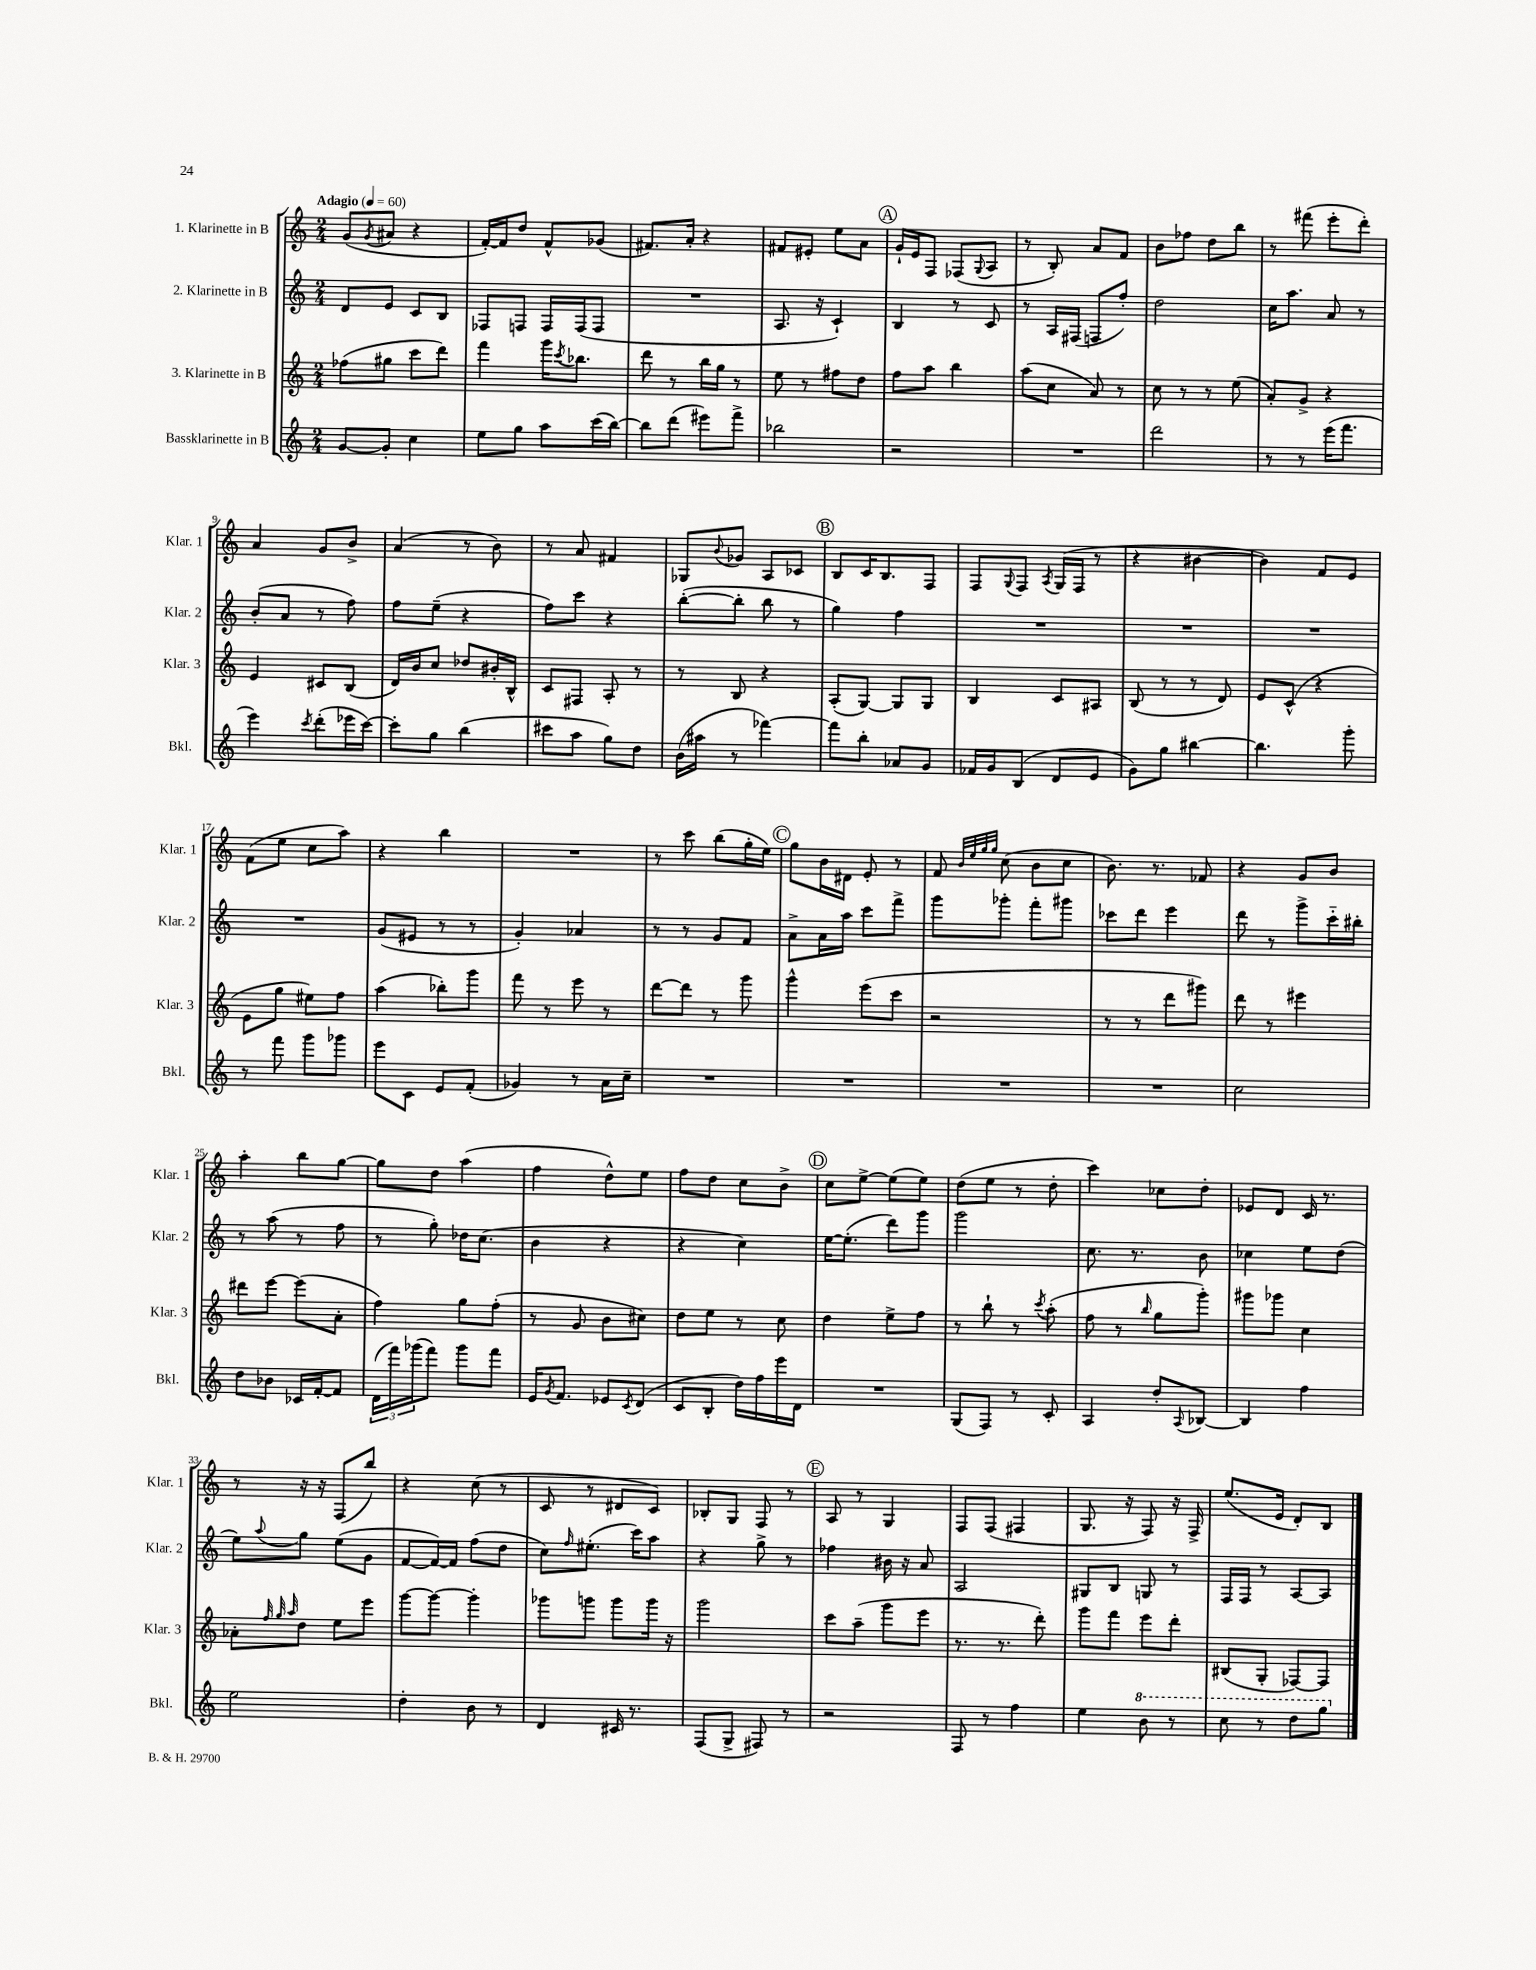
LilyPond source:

<<
\new StaffGroup <<
\new Staff = "s0" \with { instrumentName = "1. Klarinette in B" shortInstrumentName = "Klar. 1" } {
    \clef treble \key c \major \numericTimeSignature \time 2/4 \tempo "Adagio" 4 = 60
    g'8( \acciaccatura { g'8 } ais'8 r4 |
    f'16~-.) f'16 d''8 f'8-^ ges'8( |
    fis'8.) a'16-. r4 |
    fis'8 eis'8-. e''8 a'8 |
    \mark \markup { \circle "A" } g'16-! e'16 f8 fes8( \appoggiatura { g8 } a8 |
    r8 b8-.) a'8 f'8 |
    b'8 fes''8 d''8 b''8 |
    r8 fis'''8( e'''8-. d'''8-.) |
    a'4 g'8 b'8-> |
    a'4( r8 b'8) |
    r8 a'8 fis'4 |
    ges8 \appoggiatura { b'8 } ges'8 a8 ces'8 |
    \mark \markup { \circle "B" } b8 c'16 b8. f8 |
    f8 \appoggiatura { g8 } f8 \acciaccatura { a8 } g16( f16 r8 |
    r4 bis'4~ |
    bis'4) f'8 e'8 |
    f'8( e''8 c''8 a''8) |
    r4 b''4 |
    R2 |
    r8 c'''8 b''8( g''16-. e''16) |
    \mark \markup { \circle "C" } g''8 b'16 dis'16 e'8-. r8 |
    f'8 \grace { b'32 e''32 g''32 g''32 } c''8( b'8 c''8 |
    b'8.) r8. fes'8 |
    r4 g'8 b'8 |
    a''4-. b''8 g''8~ |
    g''8 d''8 a''4( |
    f''4 d''8-^) e''8 |
    f''8 d''8 c''8 b'8-> |
    \mark \markup { \circle "D" } c''8 e''8~-> e''8( e''8) |
    d''8( e''8 r8 d''8-. |
    c'''4) ces''8 d''8-. |
    ees'8 d'8 c'16 r8. |
    r8 r16 r16 f8( b''8) |
    r4 c''8( r8 |
    c'8 r8 dis'8 c'8) |
    bes8-. g8 f8 r8 |
    \mark \markup { \circle "E" } a8 r8 g4 |
    f8 f8( fis4 |
    g8. r16 f8) r16 f16-> |
    e''8.( e'16 d'8-.) b8 \bar "|." |
}
\new Staff = "s1" \with { instrumentName = "2. Klarinette in B" shortInstrumentName = "Klar. 2" } {
    \clef treble \key c \major \numericTimeSignature \time 2/4
    d'8 e'8 c'8 b8 |
    fes8 f8 f16 f16( f8 |
    R2 |
    a8. r16 c'4-!) |
    \mark \markup { \circle "A" } b4 r8 c'8 |
    r8 a16 fis16( f8 f''8-.) |
    d''2 |
    c''16 a''8. a'8 r8 |
    b'8-.( a'8 r8 f''8) |
    f''8 e''8--( r4 |
    f''8) c'''8 r4 |
    b''8~-.( b''8-. b''8 r8 |
    \mark \markup { \circle "B" } g''4) f''4 |
    R2 |
    R2 |
    R2 |
    R2 |
    g'8( eis'8 r8 r8 |
    g'4-.) aes'4 |
    r8 r8 g'8 f'8 |
    \mark \markup { \circle "C" } a'8-> a'16 a''16 c'''8 f'''8-> |
    g'''8 ges'''8-. f'''8-. gis'''8 |
    ces'''8 d'''8 e'''4 |
    d'''8 r8 g'''8-> c'''16-_ bis''16-. |
    r8 a''8( r8 f''8 |
    r8 g''8-.) des''16 c''8.( |
    b'4 r4 |
    r4 c''4) |
    \mark \markup { \circle "D" } e''16~ e''8.-.( d'''8) g'''8 |
    g'''2 |
    c''8. r8. b'8 |
    ces''4 e''8 d''8( |
    e''8) \appoggiatura { a''8 } g''8 e''8( g'8 |
    f'8~ f'16~) f'16 f''8( d''8 |
    c''8) \grace { f''16 } eis''8.-.( c'''16) a''8 |
    r4 g''8-> r8 |
    \mark \markup { \circle "E" } fes''4 bis'16 r16 a'8 |
    a2 |
    gis8 b8 g8 r8 |
    f16 f16 r8 a8~ a8 \bar "|." |
}
\new Staff = "s2" \with { instrumentName = "3. Klarinette in B" shortInstrumentName = "Klar. 3" } {
    \clef treble \key c \major \numericTimeSignature \time 2/4
    fes''8( gis''8 c'''8 d'''8) |
    f'''4 g'''16 \acciaccatura { c'''8 } bes''8. |
    d'''8 r8 b''16 g''16 r8 |
    e''8 r8 fis''8 d''8 |
    \mark \markup { \circle "A" } f''8 a''8 b''4 |
    a''8( c''8 a'8) r8 |
    c''8 r8 r8 e''8( |
    a'8-.) g'8-> r4 |
    e'4 cis'8 b8( |
    d'16) b'16 c''8 des''8 bis'16-. b16-^ |
    c'8 fis8 a8-. r8 |
    r8 b8 r4 |
    \mark \markup { \circle "B" } a8-.( g8~) g8 g8 |
    b4 c'8 ais8 |
    b8( r8 r8 d'8) |
    e'8 c'8-^( r4 |
    e'8 g''8 eis''8) f''8 |
    a''4( bes''8-.) g'''8 |
    f'''8 r8 e'''8 r8 |
    d'''8~ d'''8 r8 g'''8 |
    \mark \markup { \circle "C" } g'''4-^ e'''8( c'''8 |
    r2 |
    r8 r8 d'''8 gis'''8) |
    d'''8 r8 eis'''4 |
    dis'''8 e'''8~ e'''8( a'8-. |
    f''4) g''8 f''8-.( |
    r8 g'8 b'8 cis''8) |
    d''8 e''8 r8 c''8 |
    \mark \markup { \circle "D" } d''4 e''8-> f''8 |
    r8 b''8-! r8 \acciaccatura { c'''8 } a''8-.( |
    f''8 r8 \grace { b''16 } g''8 g'''8-.) |
    gis'''8 ges'''8 c''4 |
    aes'8-. \grace { f''32 g''32 a''32 } d''8 e''8 e'''8 |
    g'''8~ g'''8~ g'''4-. |
    ges'''8 g'''8 g'''8 g'''16 r16 |
    g'''2 |
    \mark \markup { \circle "E" } c'''8 a''8--( g'''8 e'''8 |
    r8. r8. d'''8-.) |
    g'''8 f'''8 e'''8 d'''8-. |
    bis8( g8-. fes8~) fes8 \bar "|." |
}
\new Staff = "s3" \with { instrumentName = "Bassklarinette in B" shortInstrumentName = "Bkl." } {
    \clef treble \key c \major \numericTimeSignature \time 2/4
    g'8~ g'8-. c''4 |
    e''8 g''8 a''8 c'''16( b''16~) |
    b''8 d'''8( eis'''8) f'''8-> |
    bes''2 |
    \mark \markup { \circle "A" } r2 |
    R2 |
    d'''2 |
    r8 r8 e'''16( f'''8. |
    e'''4) \acciaccatura { c'''8 } d'''8-.( ees'''16 c'''16~) |
    c'''8-. g''8 b''4( |
    cis'''8 a''8 g''8) d''8 |
    b'16( ais''16 r8 fes'''4~) |
    \mark \markup { \circle "B" } fes'''8 b''8-. aes'8 g'8 |
    fes'16 g'16 b8( d'8 e'8 |
    g'8) g''8 bis''4~ |
    bis''4. g'''8-. |
    r8 f'''8 g'''8 ges'''8 |
    e'''8 c'8 e'8 f'8-.( |
    ges'4) r8 a'16 c''16-- |
    R2 |
    \mark \markup { \circle "C" } R2 |
    R2 |
    R2 |
    c''2 |
    d''8 bes'8 ces'16 f'16~-. f'8 |
    \tuplet 3/2 { d'16( f'''16) ges'''16( } f'''8) ges'''8 f'''8 |
    e'16 \acciaccatura { g'8 } f'8. ees'8 \acciaccatura { c'8 } d'8( |
    c'8 b8-. d''16) f''16 e'''16 d'16 |
    \mark \markup { \circle "D" } R2 |
    g8( f8) r8 c'8-. |
    a4 d''8-. \appoggiatura { a8 } bes8~ |
    bes4 f''4 |
    e''2 |
    d''4-. b'8 r8 |
    d'4 cis'16 r8. |
    f8( g8-> fis8) r8 |
    \mark \markup { \circle "E" } r2 |
    f8 r8 f''4 |
    e''4 \ottava #1 b''8 r8 |
    c'''8 r8 d'''8 g'''8 \ottava #0 \bar "|." |
}
>>
>>
